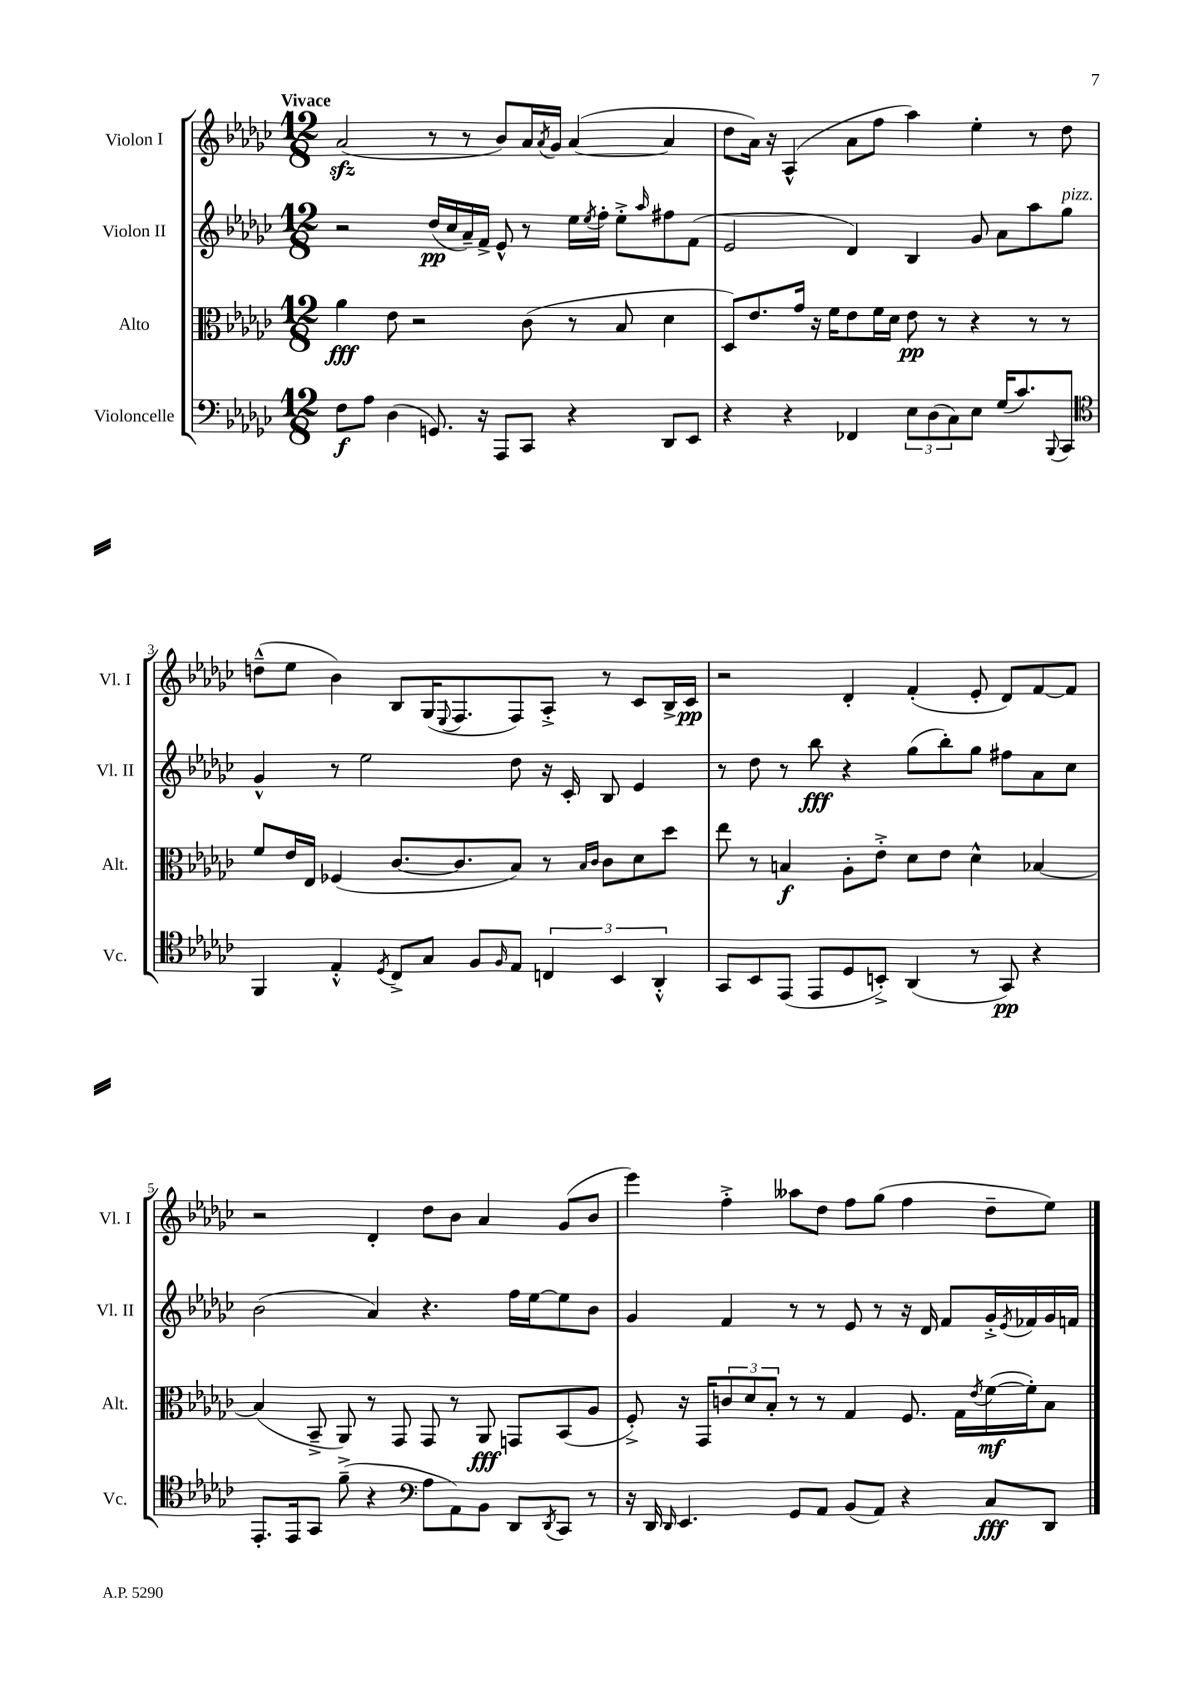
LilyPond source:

<<
\new StaffGroup <<
\new Staff = "s0" \with { instrumentName = "Violon I" shortInstrumentName = "Vl. I" } {
    \clef treble \key ges \major \numericTimeSignature \time 12/8 \tempo "Vivace"
    aes'2\sfz( r8 r8 bes'8) aes'16 \acciaccatura { aes'8 } ges'16 aes'4~( aes'4 |
    des''8 aes'16) r16 aes4-^( aes'8 f''8 aes''4) ees''4-. r8 des''8 |
    d''8---^( ees''8 bes'4) bes8 ges16( \appoggiatura { ees8 } f8. f8) aes8-.-> r8 ces'8 bes16-> ces'16\pp |
    r2 des'4-. f'4-.( ees'8-. des'8) f'8~ f'8 |
    r2 des'4-. des''8 bes'8 aes'4 ges'8( bes'8 |
    ees'''4) f''4-.-> aeses''8 des''8 f''8 ges''8( f''4 des''8-- ees''8) \bar "|." |
}
\new Staff = "s1" \with { instrumentName = "Violon II" shortInstrumentName = "Vl. II" } {
    \clef treble \key ges \major \numericTimeSignature \time 12/8
    r2 des''16\pp( ces''16 aes'16--) f'16-> ees'8-^ r8 ees''16 \acciaccatura { ees''8 } f''16-. ees''8-.-> \grace { aes''16 } fis''8 f'8( |
    ees'2 des'4) bes4 ges'8 aes'8 aes''8 ges''8^\markup { \italic "pizz." } |
    ges'4-^ r8 ees''2 des''8 r16 ces'16-. bes8 ees'4 |
    r8 des''8 r8 bes''8\fff r4 ges''8( bes''8-.) ges''8 fis''8 aes'8 ces''8 |
    bes'2( aes'4) r4. f''16 ees''16~ ees''8 bes'8 |
    ges'4 f'4 r8 r8 ees'8 r8 r16 des'16 f'8 ges'16-.-> \acciaccatura { ees'8 } fes'16 ges'16 f'16 \bar "|." |
}
\new Staff = "s2" \with { instrumentName = "Alto" shortInstrumentName = "Alt." } {
    \clef alto \key ges \major \numericTimeSignature \time 12/8
    aes'4\fff ees'8 r2 ces'8( r8 bes8 des'4 |
    des8) ees'8. ges'16 r16 f'16 ees'8 f'16 des'16 ees'8\pp r8 r4 r8 r8 |
    f'8 ees'16 ees16 fes4( ces'8.~ ces'8. bes8) r8 \grace { bes16 ces'16 } ces'8 des'8 des''8 |
    ees''8 r8 b4\f aes8-. ees'8-.-> des'8 ees'8 des'4-^ bes4~ |
    bes4( bes,8---> aes,8) r8 ges,8 ges,8 r8 aes,8\fff g,8 bes,8( aes8 |
    f8-.->) r16 ges,16 \tuplet 3/2 { c'8 des'8 bes8-. } r8 r8 ges4 f8. ges16 \acciaccatura { ees'8 } f'16~\mf( f'16-.) bes8 \bar "|." |
}
\new Staff = "s3" \with { instrumentName = "Violoncelle" shortInstrumentName = "Vc." } {
    \clef bass \key ges \major \numericTimeSignature \time 12/8
    f8\f aes8 des4( g,8.) r16 aes,,8 ces,8 r4 des,8 ees,8 |
    r4 r4 fes,4 \tuplet 3/2 { ees8 des8( ces8) } ees8 ges16( ces'8.) \appoggiatura { bes,,8 } ces,8 |
    \clef tenor f,4 ees4-.-^ \acciaccatura { des8 } ces8-> ges8 f8 \grace { f16 } ees8 \tuplet 3/2 { c4 bes,4 aes,4-.-^ } |
    ges,8 bes,8 ees,8( ees,8 des8 b,8-.->) aes,4( r8 ges,8\pp) r4 |
    ees,8.-. ees,16 ges,8 f'8--->( r4 \clef bass aes8 aes,8) bes,8 des,8 \acciaccatura { des,8 } ces,8 r8 |
    r16 des,16 \grace { des,16 } ees,4. ges,8 aes,8 bes,8( aes,8) r4 ces8\fff des,8 \bar "|." |
}
>>
>>
